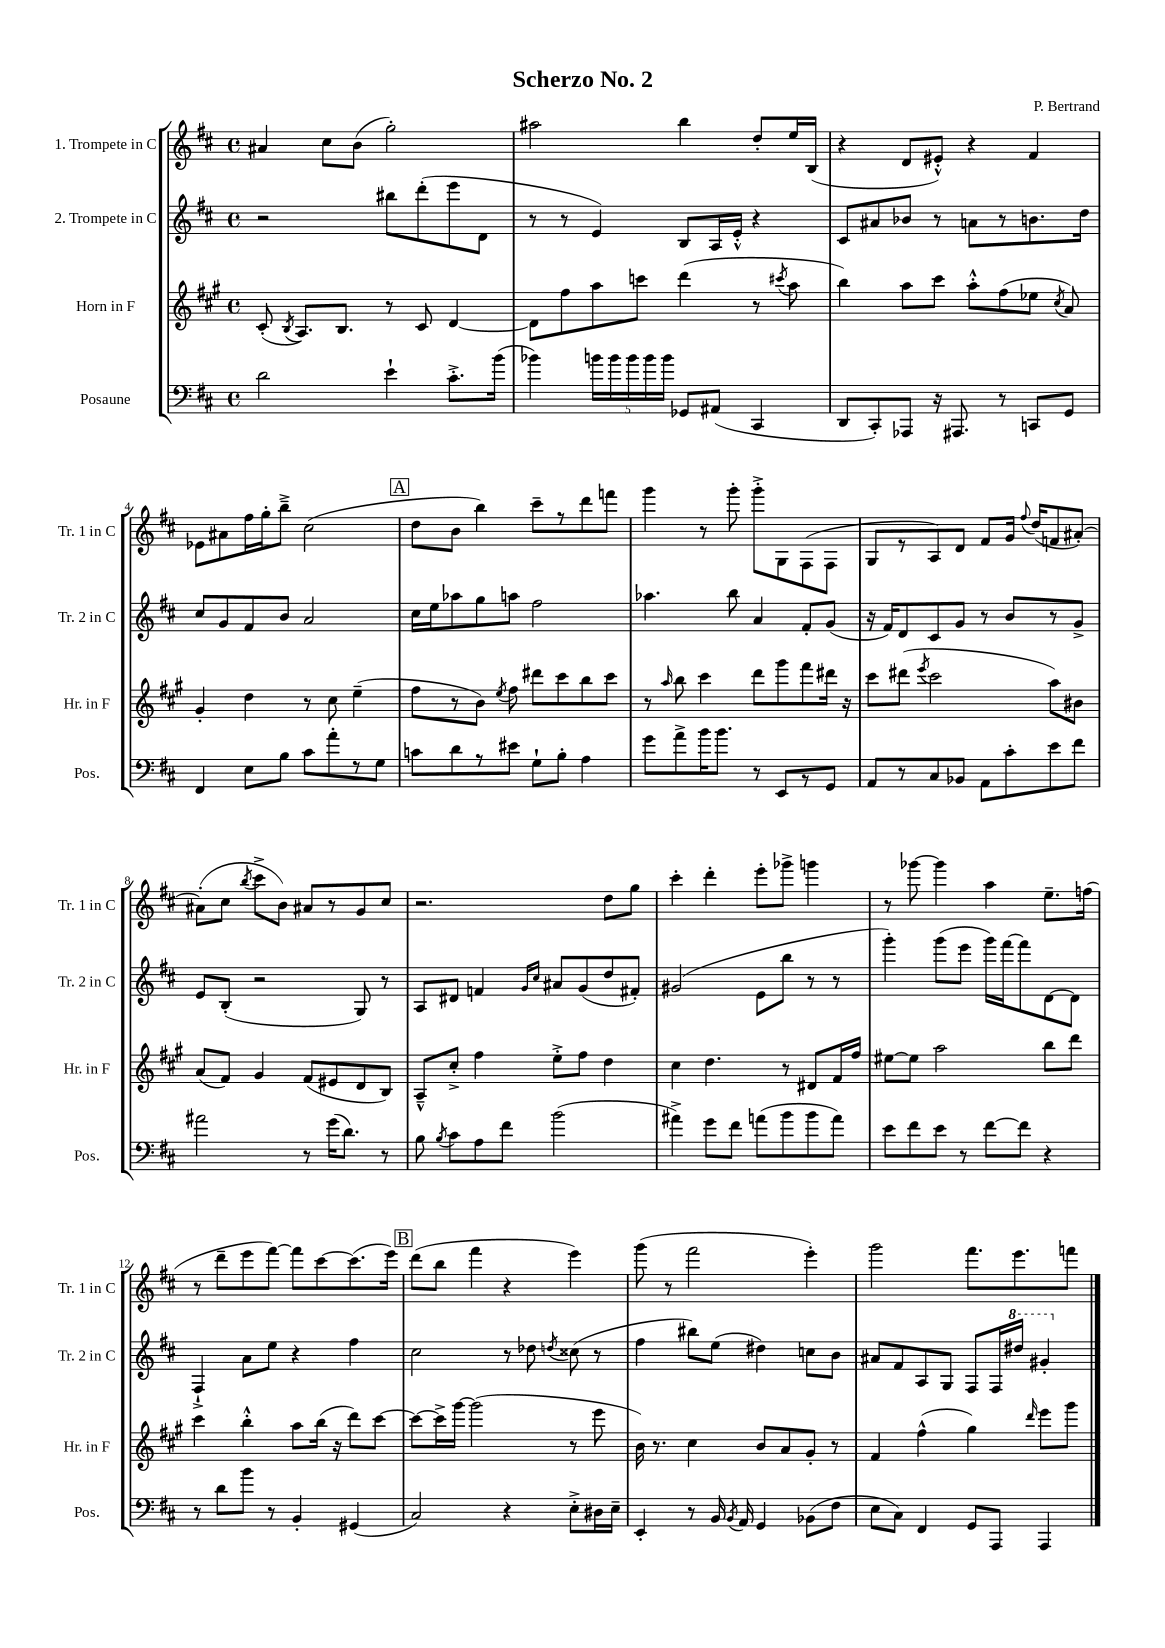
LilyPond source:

\header { title = "Scherzo No. 2" composer = "P. Bertrand" }
<<
\new StaffGroup <<
\new Staff = "s0" \with { instrumentName = "1. Trompete in C" shortInstrumentName = "Tr. 1 in C" } {
    \clef treble \key d \major \defaultTimeSignature \time 4/4
    \autoBeamOff ais'4 cis''8[ b'8]( g''2-.) |
    ais''2 b''4 d''8[-. e''16 b16]( |
    r4 d'8[ eis'8]-.-^) r4 fis'4 |
    ees'8[ ais'8 fis''16 g''16-. b''8]---> cis''2( |
    \mark \markup { \box "A" } d''8[ b'8] b''4) cis'''8[-- r8 d'''8 f'''8] |
    g'''4 r8 g'''8-. g'''8[-.-> g8 fis8( fis8] |
    g8[ r8 a8) d'8] fis'8[ g'16] \appoggiatura { fis''8 } d''16[( f'8 ais'8]~-.) |
    ais'8[-.( cis''8] \acciaccatura { b''8 } cis'''8[-> b'8]) ais'8[ r8 g'8 cis''8] |
    r2. d''8[ g''8] |
    cis'''4-. d'''4-. e'''8[-. ges'''8]-> g'''4 |
    r8 ges'''8~ ges'''4 a''4 e''8.[-- f''16]( |
    r8 d'''8[-- e'''8 fis'''8]~) fis'''8[ cis'''8~ cis'''8.( e'''16]) |
    \mark \markup { \box "B" } d'''8[( b''8] fis'''4 r4 e'''4) |
    g'''8( r8 fis'''2 e'''4-.) |
    g'''2 fis'''8.[ e'''8. f'''8] \bar "|." |
}
\new Staff = "s1" \with { instrumentName = "2. Trompete in C" shortInstrumentName = "Tr. 2 in C" } {
    \clef treble \key d \major \defaultTimeSignature \time 4/4
    \autoBeamOff r2 bis''8[ d'''8-.( e'''8 d'8] |
    r8 r8 e'4) b8[ a16 e'16]-.-^ r4 |
    cis'8[ ais'8 bes'8] r8 a'8[ r8 b'8. d''16] |
    cis''8[ g'8 fis'8 b'8] a'2 |
    \mark \markup { \box "A" } cis''16[ e''16 aes''8 g''8 a''8] fis''2 |
    aes''4. b''8 a'4 fis'8[-. g'8]( |
    r16 fis'16[) d'8 cis'8 g'8] r8 b'8[ r8 g'8]-> |
    e'8[ b8]-.( r2 g8) r8 |
    a8[ dis'8] f'4 \grace { g'16[ cis''16] } ais'8[ g'8( d''8 fis'8]-.) |
    gis'2( e'8[ b''8] r8 r8 |
    g'''4-.) g'''8[( e'''8] g'''16[) fis'''16~ fis'''8 d'8~ d'8] |
    fis4-!-> a'8[ e''8] r4 fis''4 |
    \mark \markup { \box "B" } cis''2 r8 des''8 \acciaccatura { d''8 } cisis''8( r8 |
    fis''4 bis''8[) e''8]( dis''4) c''8[ b'8] |
    ais'8[ fis'8 a8 g8] fis8[ fis16 \ottava #1 dis'''16] gis''4-. \ottava #0 \bar "|." |
}
\new Staff = "s2" \with { instrumentName = "Horn in F" shortInstrumentName = "Hr. in F" } {
    \clef treble \key a \major \defaultTimeSignature \time 4/4
    \autoBeamOff cis'8-.( \acciaccatura { b8 } a8.[) b8.] r8 cis'8 d'4~ |
    d'8[ fis''8 a''8 c'''8] d'''4( r8 \acciaccatura { cis'''8 } a''8 |
    b''4) a''8[ cis'''8] a''8[-.-^ fis''8( ees''8] \acciaccatura { cis''8 } a'8) |
    gis'4-. d''4 r8 cis''8 e''4--( |
    \mark \markup { \box "A" } fis''8[ r8 b'8]) \acciaccatura { e''8 } fis''8 dis'''8[ cis'''8 b''8 cis'''8] |
    r8 \grace { a''16 } b''8 cis'''4 d'''8[ gis'''8 fis'''8 dis'''16] r16 |
    cis'''8[ dis'''8]( \acciaccatura { e'''8 } cis'''2 a''8[) bis'8] |
    a'8[( fis'8]) gis'4 fis'8[( eis'8 d'8 b8]) |
    a8[---^ cis''8]-.-> fis''4 e''8[-.-> fis''8] d''4 |
    cis''4 d''4. r8 dis'8[ fis'16 fis''16] |
    eis''8[~ eis''8] a''2 b''8[ d'''8] |
    cis'''4 b''4-.-^ a''8[ b''16]( r16 d'''8[) cis'''8]~ |
    \mark \markup { \box "B" } cis'''8[~ cis'''16-> gis'''16]~ gis'''2( r8 e'''8 |
    b'16) r8. cis''4 b'8[ a'8 gis'8]-. r8 |
    fis'4 fis''4-^( gis''4) \grace { d'''16 } e'''8[ gis'''8] \bar "|." |
}
\new Staff = "s3" \with { instrumentName = "Posaune" shortInstrumentName = "Pos." } {
    \clef bass \key d \major \defaultTimeSignature \time 4/4
    \autoBeamOff d'2 e'4-! cis'8.[-.-> b'16]( |
    bes'4) \tuplet 5/4 { b'16[ b'16 b'16 b'16 b'16] } ges,8[ ais,8]( cis,4 |
    d,8[ cis,8-.) aes,,8] r16 ais,,8. r8 c,8[ g,8] |
    fis,4 e8[ b8] cis'8[ a'8-. r8 g8] |
    \mark \markup { \box "A" } c'8[ d'8 r8 eis'8] g8[-! b8]-. a4 |
    g'8[ a'8-> b'16 b'8.] r8 e,8[ r8 g,8] |
    a,8[ r8 cis8 bes,8] a,8[ cis'8-. e'8 fis'8] |
    ais'2 r8 g'16[( d'8.]) r8 |
    b8 \acciaccatura { b8 } cis'8[ a8 fis'8] b'2( |
    ais'4->) g'8[ fis'8] a'8[( b'8 b'8 a'8]) |
    e'8[ fis'8 e'8] r8 fis'8[~ fis'8] r4 |
    r8 d'8[ b'8] r8 b,4-. gis,4( |
    \mark \markup { \box "B" } cis2) r4 e8[-.-> dis16 e16]-- |
    e,4-. r8 b,16 \acciaccatura { b,8 } a,16 g,4 bes,8[( fis8] |
    e8[ cis8]) fis,4 g,8[ a,,8] a,,4 \bar "|." |
}
>>
>>
